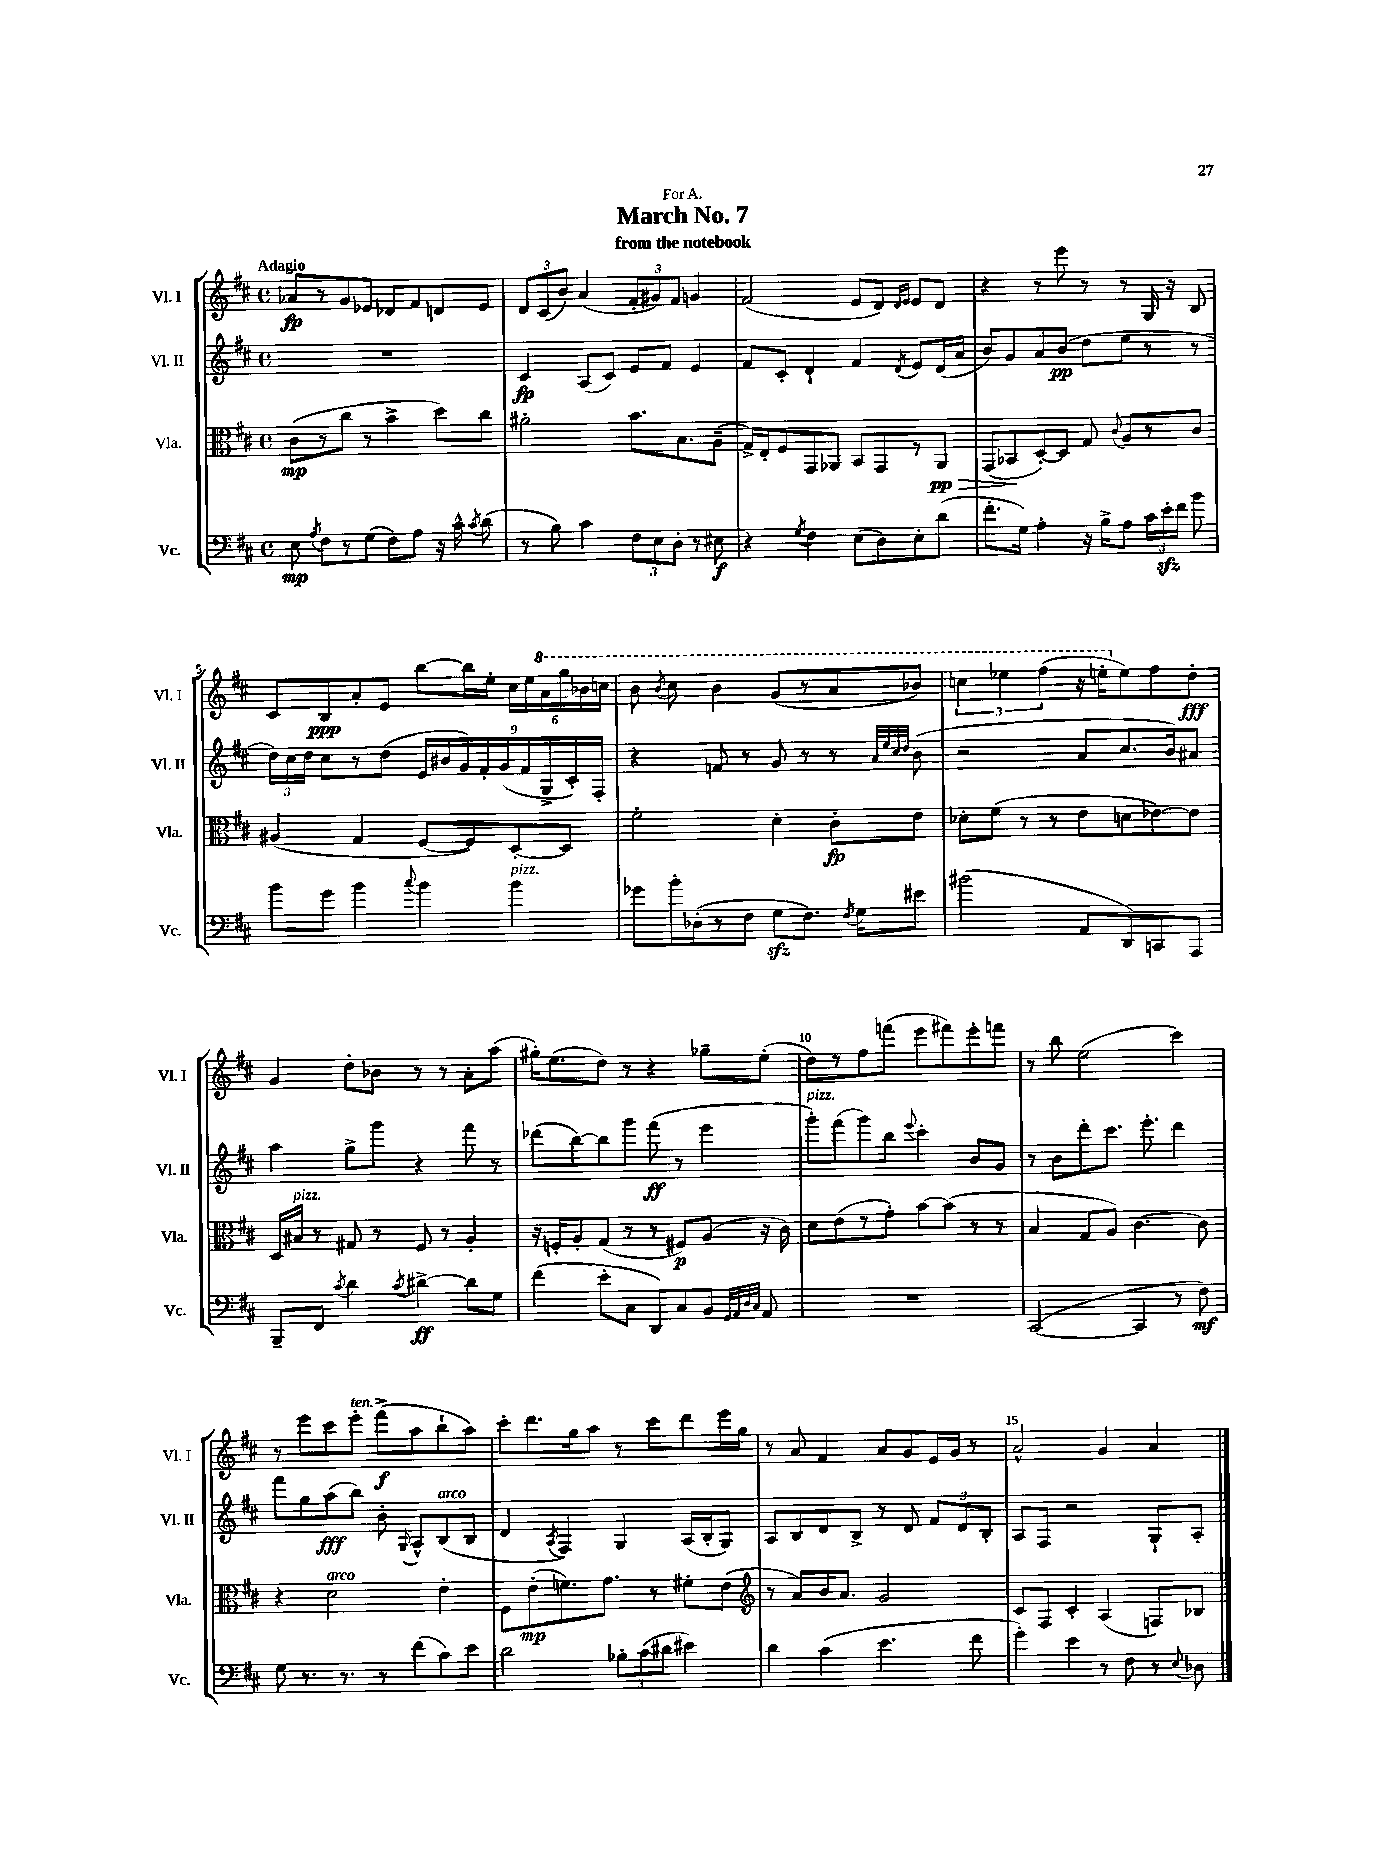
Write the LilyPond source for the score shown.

\header { title = "March No. 7" subtitle = "from the notebook" dedication = "For A." }
<<
\new StaffGroup <<
\new Staff = "s0" \with { instrumentName = "Vl. I" shortInstrumentName = "Vl. I" } {
    \clef treble \key d \major \defaultTimeSignature \time 4/4 \tempo "Adagio"
    \autoBeamOff aes'8[\fp r8 g'8 ees'8] des'8[ fis'8 d'8 ees'8] |
    \tuplet 3/2 { d'8[ cis'8( b'8]) } a'4( \tuplet 3/2 { fis'8[-. gis'8) fis'8] } g'4 |
    fis'2( e'8[ d'8]) \grace { d'16[ e'16] } e'8[ d'8] |
    r4 r8 e'''8 r8 r8 g16 r16 b8 |
    cis'8[ b8\ppp a'8-. e'8] b''8[~ b''16 e''16]-. \tuplet 6/4 { cis''16[ e''16 \ottava #1 a''16 g'''16 bes''16 c'''16] } |
    b''8 \acciaccatura { b''8 } cis'''8 b''4 g''8[( r8 a''8 bes''8]) |
    \tuplet 3/2 { c'''4 ees'''4 fis'''4( } r16 e'''16[-. \ottava #0 e''8) fis''8 d''8]-.\fff |
    g'4 d''8[-. bes'8] r8 r8 a'8[-. a''8]( |
    gis''16[-.) e''8.( d''8]) r8 r4 ges''8[-- e''8]-.( |
    d''8[) r8 fis''8 f'''8]( e'''8[ fis'''8) e'''8-. f'''8] |
    r8 b''8 e''2( cis'''4) |
    r8 e'''8[ cis'''8 e'''8]-.^\markup { \italic "ten." } fis'''8[->\f( a''8 b''8-! a''8]) |
    cis'''8[-. d'''8. g''16 a''8] r8 cis'''8[ d'''8 e'''16 g''16] |
    r8 a'8 fis'4 a'8[ g'8 e'16 g'16] r8 |
    a'2-^ g'4 a'4 \bar "|." |
}
\new Staff = "s1" \with { instrumentName = "Vl. II" shortInstrumentName = "Vl. II" } {
    \clef treble \key d \major \defaultTimeSignature \time 4/4
    \autoBeamOff R1 |
    cis'4\fp a8[( cis'8]) e'8[ fis'8] e'4 |
    fis'8[ cis'8]-. d'4-! fis'4 \acciaccatura { d'8 } e'8[ d'16( a'16] |
    b'8[) g'8 a'8 b'8]\pp( d''8[ e''8] r8 r8 |
    \tuplet 3/2 { d''16[) cis''16 d''16] } cis''8[ r8 d''8]( \tuplet 9/8 { e'16[ bis'16 g'16) fis'16-. g'16( fis'16 g16-> cis'16-.) fis16]-. } |
    r4 f'8 r8 g'8 r8 r8 \grace { a'32[ e''32 cis''32 d''32] } b'8( |
    r2 a'8[ cis''8. b'16) ais'8] |
    a''4 g''8[-> g'''8] r4 fis'''8 r8 |
    des'''8[( b''8~) b''8 g'''8] fis'''8\ff( r8 e'''4 |
    g'''8[-.^\markup { \italic "pizz." }) fis'''8( g'''8) b''8] \appoggiatura { e'''8 } cis'''4-. b'8[ g'8] |
    r8 b'8[ d'''8-. cis'''8.] e'''8.-. d'''4 |
    fis'''8[ g''8 a''8\fff( b''8]) b'8-. \appoggiatura { g8 } a8[-^ b8^\markup { \italic "arco" }( b8] |
    d'4 \acciaccatura { a8 } fis4) g4 a16[( b16-. g8]) |
    a8[ b8 d'8 b8]-> r8 d'8 \tuplet 3/2 { fis'8[ d'8 b8]-. } |
    a8[ fis8] r2 g8[-! a8]-. \bar "|." |
}
\new Staff = "s2" \with { instrumentName = "Vla." shortInstrumentName = "Vla." } {
    \clef alto \key d \major \defaultTimeSignature \time 4/4
    \autoBeamOff cis'8[\mp( r8 cis''8] r8 b'4-> d''8[) cis''8] |
    ais'2-. b'8.[ b8. a8]--( |
    g16[->) e16-. fis8 g,8 aes,8] b,8[ g,8 r8 aes,8]\pp\> |
    g,8[( bes,8\! d8~-.) d8] g8 \appoggiatura { cis'8 } a8[ r8 cis'8] |
    ais4( g4 fis8[~ fis8) d8~-. d8] |
    fis'2-. d'4-. cis'8[-.\fp e'8] |
    des'8[-. fis'8]( r8 r8 e'8[ d'8 ees'8~) ees'8] |
    d16[ bis16]^\markup { \italic "pizz." } r8 gis8 r8 fis8 r8 a4-. |
    r16 f16[-. a8-. g8]( r8 r8 fis8[\p) a8]( r16 cis'16) |
    d'8[ e'8( r8 g'8]-.) b'8[~ b'8]( r8 r8 |
    b4 g8[ a8]) cis'4.~ cis'8 |
    r4 d'2^\markup { \italic "arco" } e'4-. |
    fis8[ e'8-.\mp( f'8.) g'8.] r8 fis'8[-. e'8]( |
    \clef treble r8 a'8[) b'16 a'8.] g'2 |
    cis'8[ fis8] cis'4-. a4( f8[) bes8] \bar "|." |
}
\new Staff = "s3" \with { instrumentName = "Vc." shortInstrumentName = "Vc." } {
    \clef bass \key d \major \defaultTimeSignature \time 4/4
    \autoBeamOff e8\mp \acciaccatura { a8 } fis8[ r8 g8]( fis8[) a8] r16 cis'16-^ \acciaccatura { cis'8 } d'8( |
    r8 b8) cis'4 \tuplet 3/2 { fis8[ e8 d8]-. } r8 eis8\f |
    r4 \acciaccatura { g8 } fis4 e8[( d8) e8-. d'8]( |
    fis'8.[-. g16]) a4-. r16 b16[-> a8] \tuplet 3/2 { cis'16[ e'16-.\sfz fis'16] } b'8 |
    b'8[ g'8] b'4 \appoggiatura { cis''8 } b'4 b'4^\markup { \italic "pizz." } |
    ges'8[ b'16-. des16-.( r8 fis8] g8[\sfz fis8.]) \acciaccatura { fis8 } g16[ eis'8] |
    bis'2( a,8[ d,8) c,8 a,,8] |
    b,,8[-- fis,8] \acciaccatura { cis'8 } d'4 \acciaccatura { cis'8 } dis'4~->\ff dis'8[ g8] |
    fis'4( e'8[-. cis8] d,8[) cis8 b,8] \grace { g,32[ a,32 d32 cis32] } a,8 |
    R1 |
    cis,2~( cis,4 r8 fis8\mf) |
    g8 r8. r8. r8 fis'8[( cis'8) e'8] |
    d'2 \tuplet 3/2 { bes8[-. cis'8( dis'8] } eis'4) |
    d'4 cis'4( e'4. fis'8 |
    g'4-.) e'4 r8 fis8 r8 \appoggiatura { e8 } des8 \bar "|." |
}
>>
>>
\layout { \context { \Score \override BarNumber.break-visibility = ##(#f #t #t) barNumberVisibility = #(every-nth-bar-number-visible 5) } }
